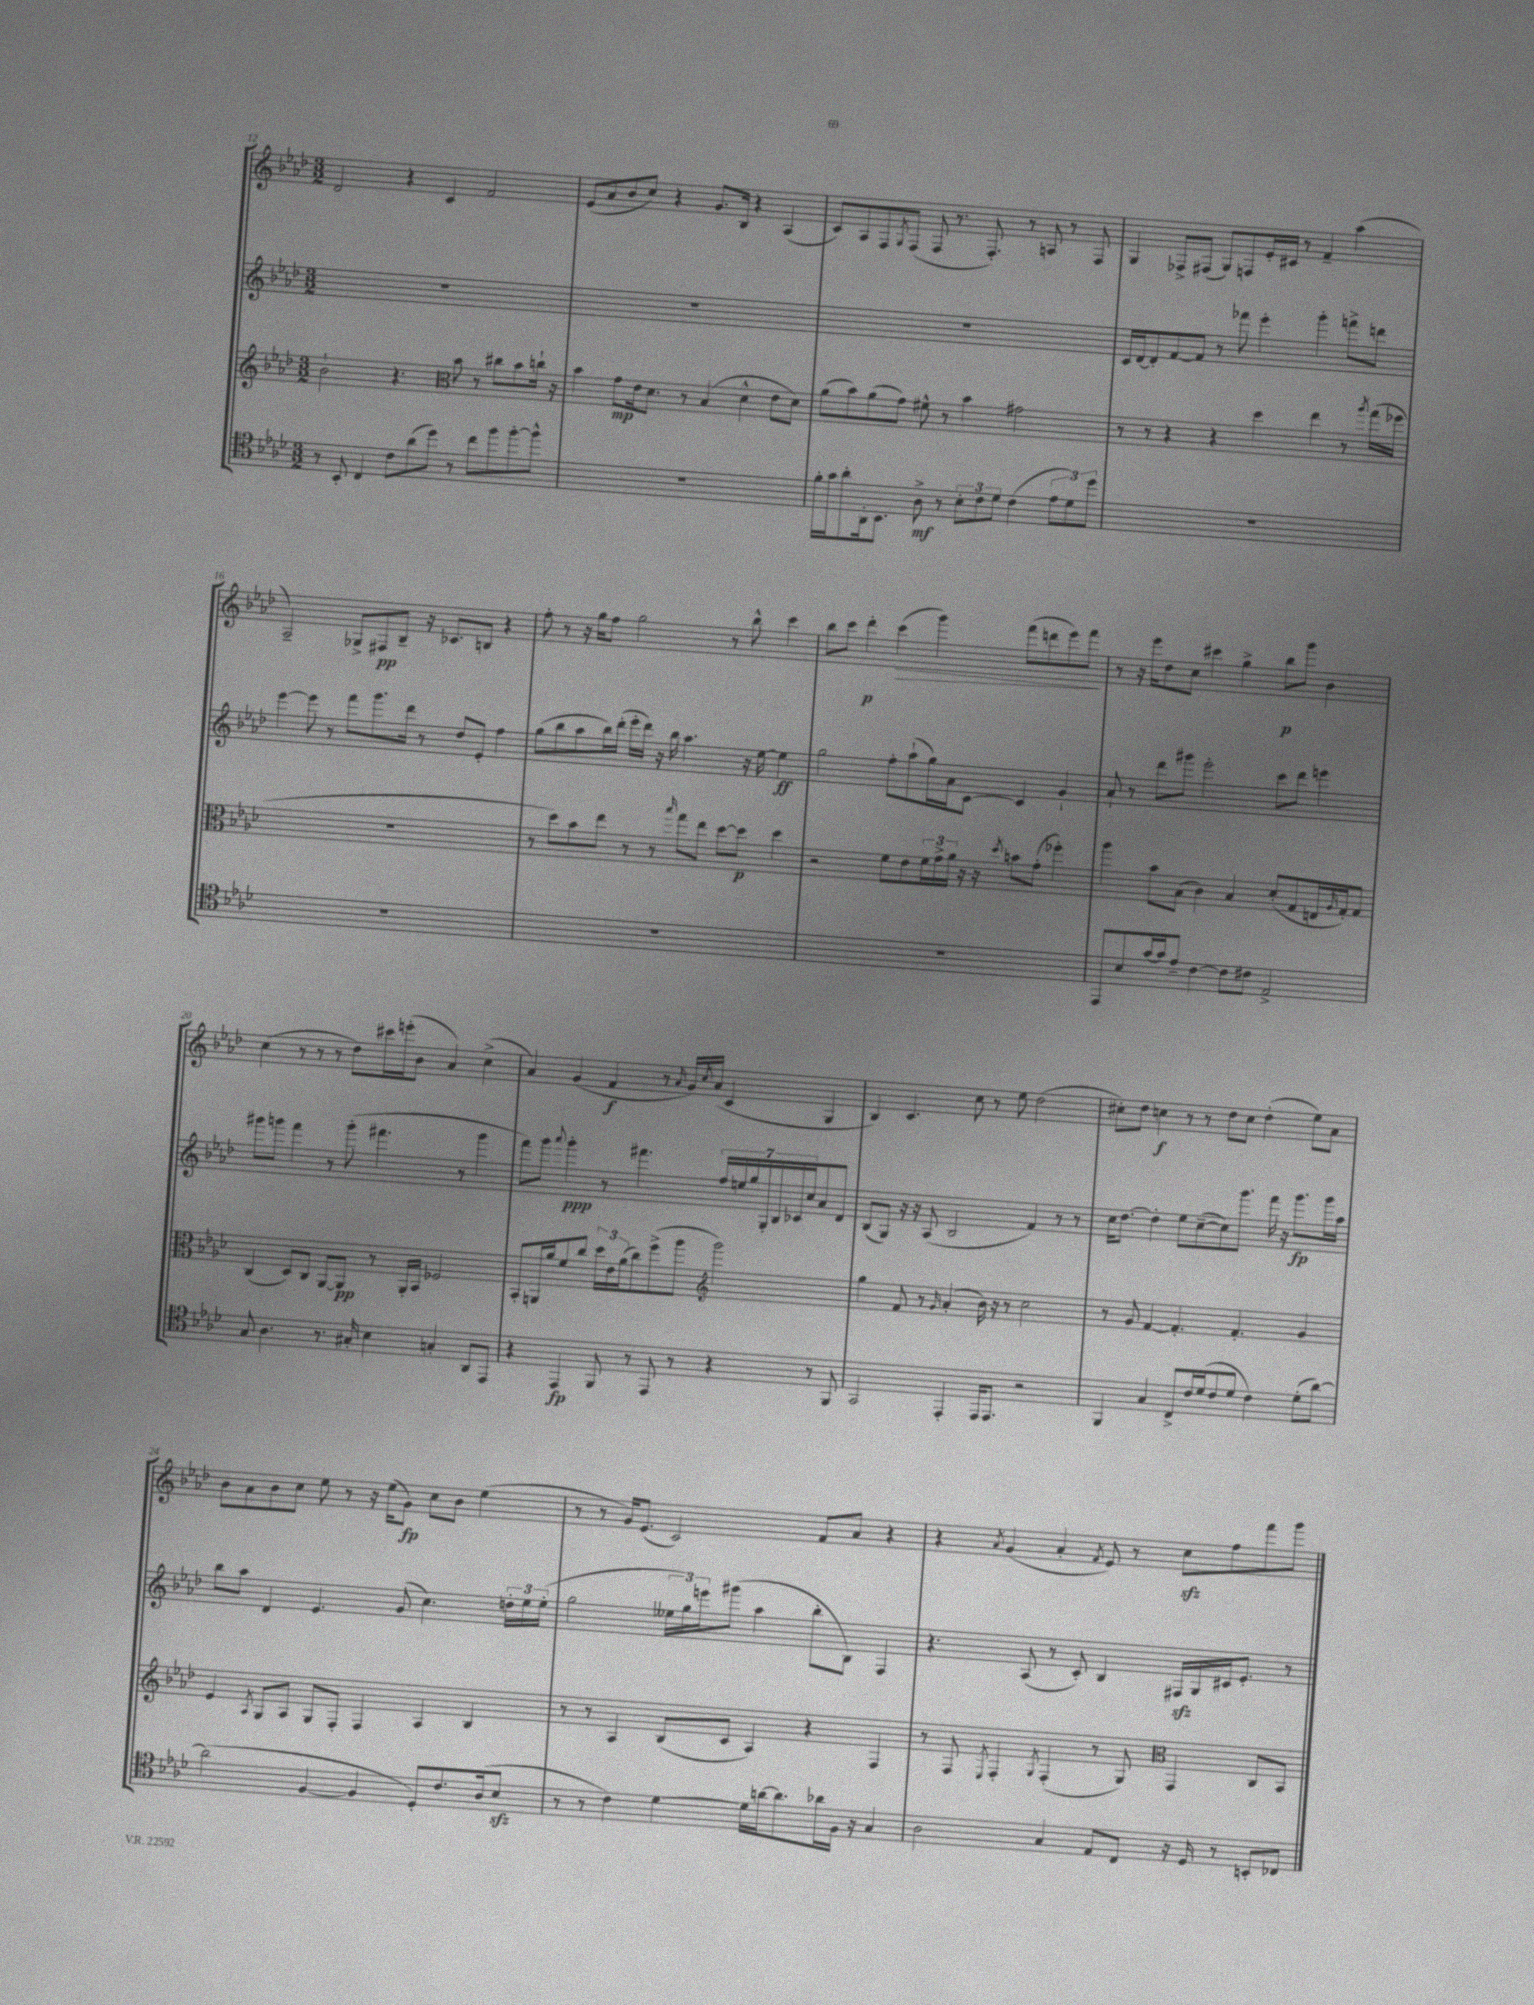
<<
\new StaffGroup <<
\new Staff = "s0" {
    \clef treble \key aes \major \numericTimeSignature \time 3/2
    des'2 r4 c'4 f'2 |
    ees'8( aes'8 bes'8 c''8) r4 g'8. bes16 r4 aes4( |
    c'8) aes8 f8 \acciaccatura { g8 } f8( f8 r8. f8.-.) r8 a8 r8 f8 |
    g4 fes8-> fis8( g8) f8 ees'16-. cis'16 r8 f'4-- aes''4( |
    aes2--) ges8-> fis8\pp bes8-- r16 ces'8. b8 r4 |
    f''8-. r8 r16 g''16 f''8 g''2 r8 bes''8-^ c'''4 |
    bes''8 c'''8 des'''4-.\p c'''4\>( g'''4) f'''8( d'''8 ees'''8) f'''8\! |
    r8 r16 ees'''16 des''8 c''8 cis'''4 g''4-> bes''8\p g'''8 bes'4 |
    c''4( r8 r8 r8 des''8) cis'''16 e'''16-.( bes'8 aes'4) c''4->( |
    aes'4) g'4( f'4\f r8 \grace { aes'16 } g'16) \acciaccatura { c''8 } aes'16( c'4 g4 |
    bes4) c'4. c''8 r8 ees''8 des''2( |
    cis''8-.) des''8 c''4\f r8 r8 des''8 c''8 des''4-.( ees''8) aes'8 |
    bes'8 aes'8 bes'8 c''8 ees''8 r8 r16 ees''16( g'8\fp) c''8 bes'8 ees''4( |
    r8 r8 g'16) ees'8.( c'2) f'8 aes'8 r4 |
    r4 \acciaccatura { aes'8 } g'4( aes'4-. \acciaccatura { f'8 } ees'8) r8 c''8\sfz f''8 f'''8 g'''8 \bar "|." |
}
\new Staff = "s1" {
    \clef treble \key aes \major \numericTimeSignature \time 3/2
    R1. |
    R1. |
    R1. |
    c'16 des'16~ des'8-. f'8~ f'8 r8 fes'''8 ees'''4-. g'''4-. f'''8-> d'''8 |
    ees'''4~ ees'''8 r8 f'''8 g'''8. des'''16 r8 des''8 ees'8-. f''4 |
    g''8( bes''8 aes''8 bes''16) des'''16-.( ees'''16-. des'''16) r16 bes''16 aes''4. r16 ees''16~ ees''4\ff |
    g''2 f''8-. aes''8-!( g''16) aes'16 c'8~ c'4 g'4-! |
    aes'8-! r8 des'''8 gis'''8 ees'''2-. c'''8 des'''8 e'''4 |
    gis'''8 g'''8 f'''4 r8 g'''8-.( fis'''4. r8 g'''4 |
    f'''8) g'''8 \appoggiatura { aes'''8 } g'''4-.\ppp r8 fis'''4. \tuplet 7/4 { f''16 e''16 g''16 g16-. bes16 ces'16 c''16 } aes'8 des'8 |
    bes8( g8) r16 r16 aes8( bes2 f'4) r8 r8 |
    c''16 des''8.~ des''4-. ees''8 c''8~--( c''8) g'''8. f'''16 r16 g'''8.\fp g'''16 aes''16 |
    bes''8 aes''8 des'4 ees'4. g'8( c''4.) \tuplet 3/2 { d''16-. ees''16 ees''16-.( } |
    g''2 \tuplet 3/2 { eeses''16 g''16) e'''16 } gis'''8( aes''4 bes''8-. bes8) f4 |
    r4. aes8( r8 c'8-.) bes4 fis16\sfz g16 cis'16 ees'8.-. r8 \bar "|." |
}
\new Staff = "s2" {
    \clef treble \key aes \major \numericTimeSignature \time 3/2
    bes'2-! r4. \clef alto bes'8 r8 cis''8 bes'8 c''16-! r16 |
    bes'4 g'8\mp ees'16 des'8. r8 bes4( des'4-^ ees'8 des'8) |
    aes'8( bes'8) aes'8( g'8) fis'8-^ r8 bes'4 gis'2 |
    r8 r8 r4 r4 des''4 ees''4 r8 \acciaccatura { aes''8 } g''16( fes''16 |
    R1. |
    r8 des''8) bes'8 ees''8 r8 r8 \grace { bes''16 } g''8 ees''8 des''8~ des''8\p des''4 |
    r2 f'8 ees'8 \tuplet 3/2 { f'16 g'16-> aes'16 } r16 r16 \acciaccatura { des''8 } b'8 g'8-.( fes''4-.) |
    aes''4 bes'8 bes8( c'4) bes4 des'8-.( g8 e16 \grace { aes16 } g16-.) g8 |
    c4( des8) c8 aes,8~ aes,8\pp r8 aes,16-. bes,16 fes2 |
    bes,8-. a,16 aes'16 f'8 c''8 \tuplet 3/2 { des''16 ees'16 aes'16( } c''8) f''8->( aes''8 \clef treble g'''2) |
    g''4 f'8 r8 \grace { g'16 } aes'4-.( bes'16) r16 r8 c''2 |
    r8 g'8 f'4~ f'4.-. f'4.-. g'4 |
    ees'4 \acciaccatura { aes8 } g8 aes8 g8 f8-. f4 aes4 bes4 |
    r8 r8 aes4 bes8( c'8 aes4) r4 f4 |
    r8 f8 \acciaccatura { ees8 } f4-. \acciaccatura { g8 } f4-.( r8 g8) \clef alto g,4 c8 bes,8 \bar "|." |
}
\new Staff = "s3" {
    \clef tenor \key aes \major \numericTimeSignature \time 3/2
    r8 bes,8-. c4 c'8 aes'8( des''8) r8 c''8 f''8 f''8~-. f''8-^ |
    R1. |
    f'16-. g'16 aes'8-. aes,16-. bes,8. aes8->\mf r8 \tuplet 3/2 { bes8-. c'8 des'8 } c'4( \tuplet 3/2 { ees'8 des'8) des''8 } |
    R1. |
    R1. |
    R1. |
    R1. |
    ees,8 bes8 g'16~ g'16 ees'8-- c'4~ c'8 cis'8 ees2-> |
    g8 aes4. r8. gis16-. bes4 g4-. aes,8 ees,8 |
    r4 ees,4\fp f,8 r8 ees,8 r8 r4 r8 f,8 |
    g,2 ees,4-. ees,16 ees,8. r2 |
    f,4 g4 c8-> c'16 des'16( c'8 des'8 c'4) des'8-.( aes'8~) |
    aes'2( f4~ f4 des8-.) c'8. aes16( bes8\sfz |
    r8 r8 c'4) des'4~ des'16 a'16~ a'8. aes'16 f16 r16 g4 |
    aes2 g4 ees8 c8 r16 des16 r8 b,8-. ces8 \bar "|." |
}
>>
>>
\layout { \context { \Score currentBarNumber = #12 } }
